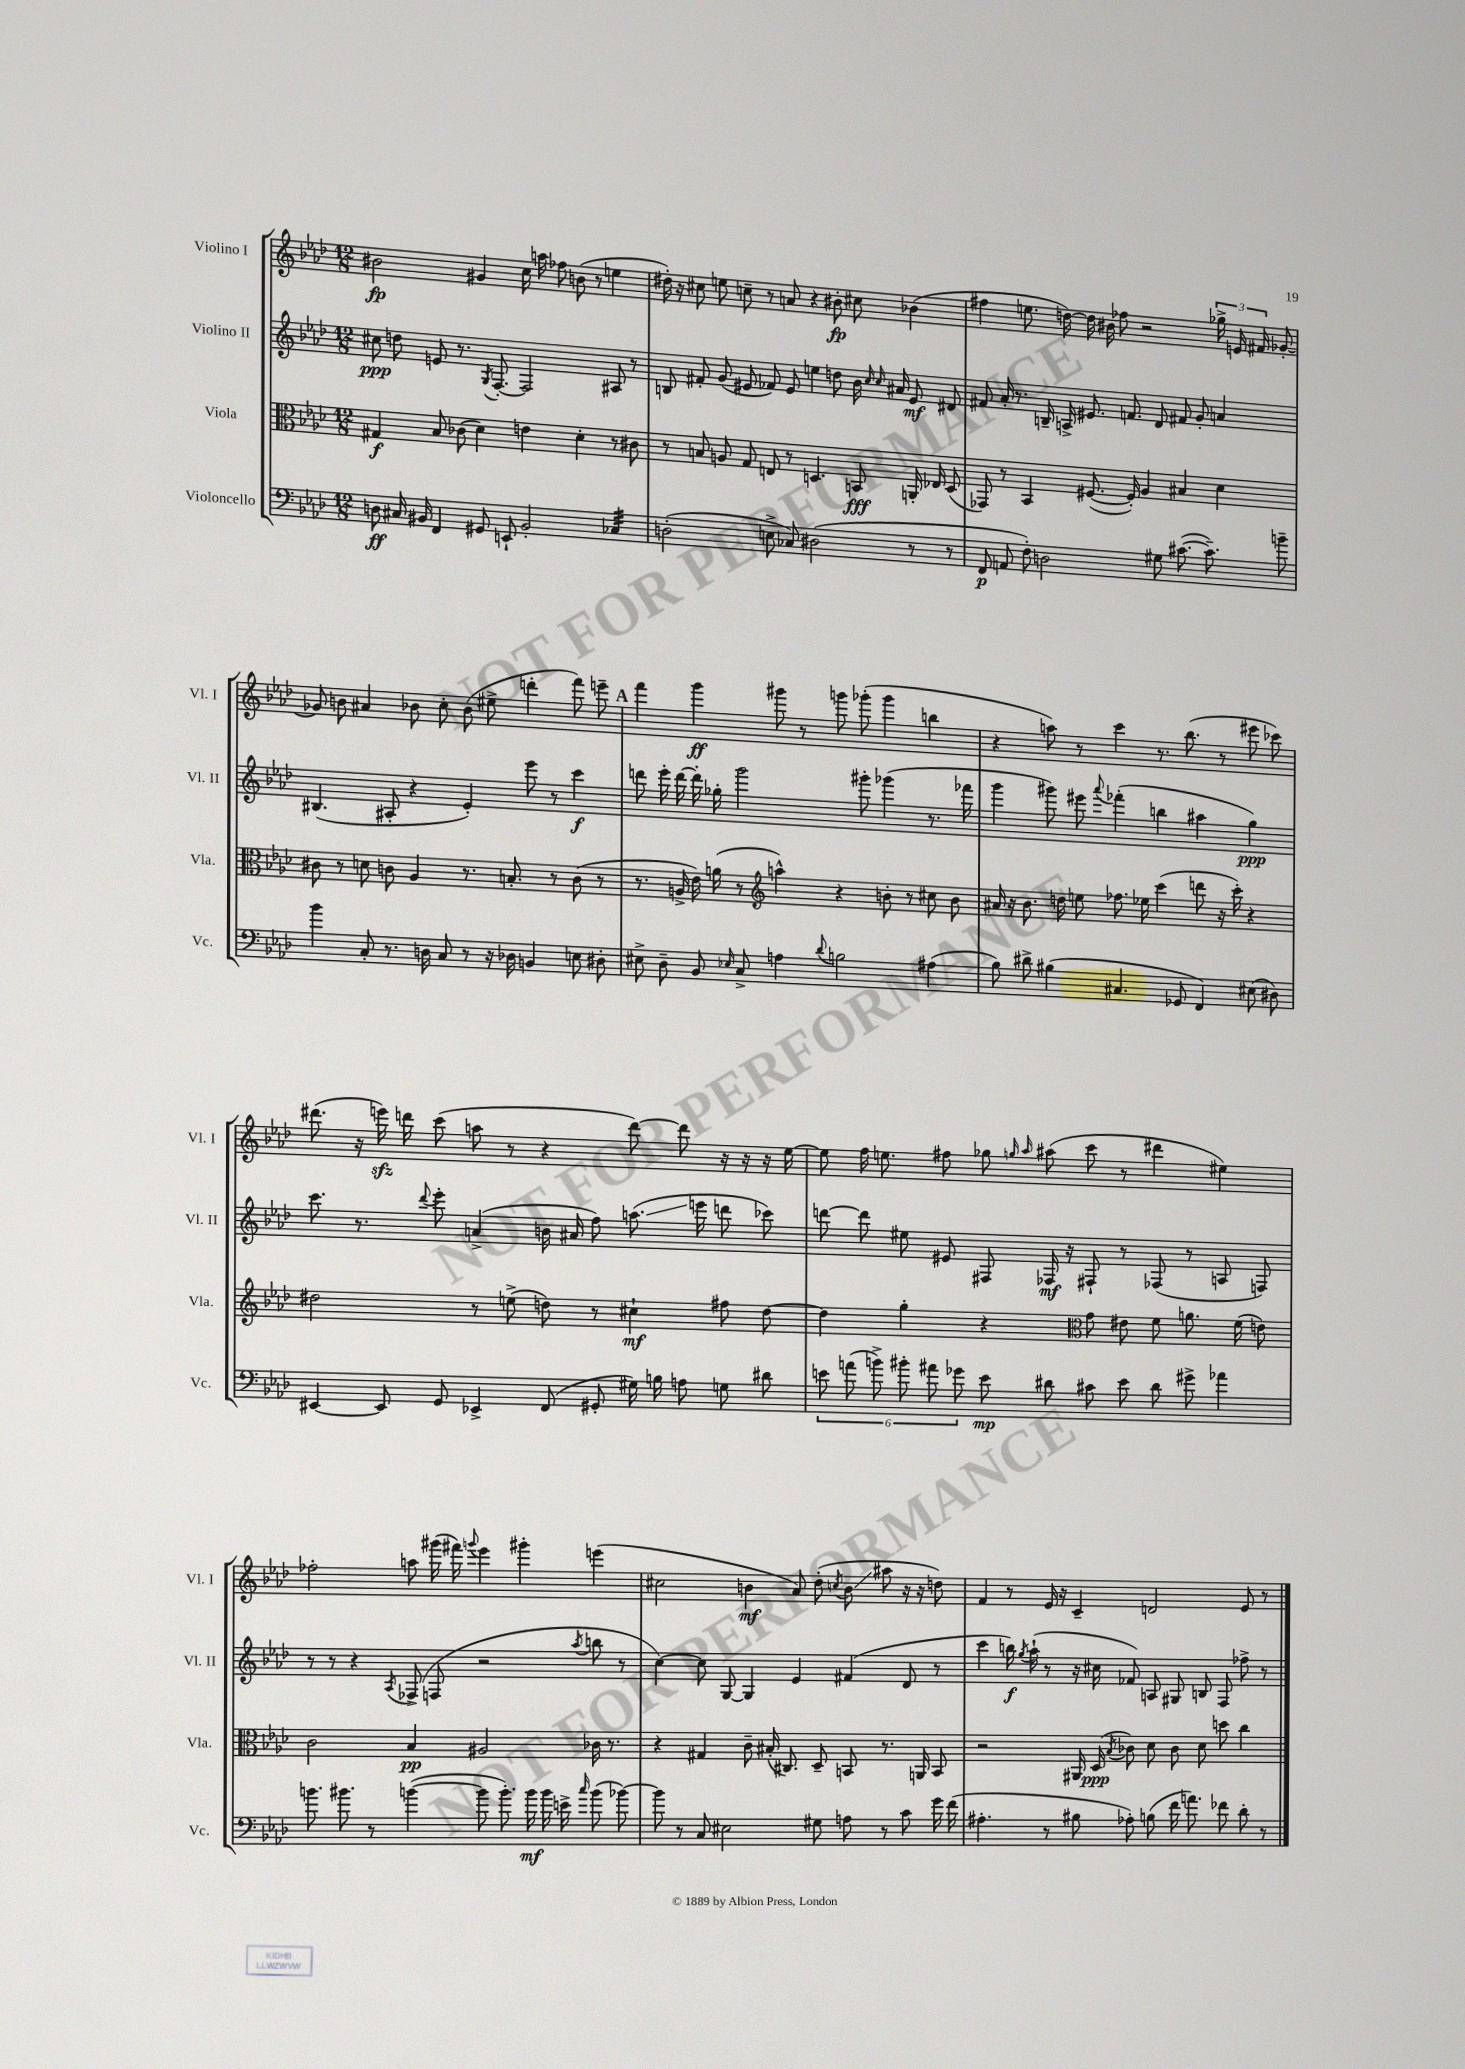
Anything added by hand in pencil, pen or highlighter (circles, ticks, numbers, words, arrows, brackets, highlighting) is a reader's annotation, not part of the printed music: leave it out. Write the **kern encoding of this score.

**kern	**kern	**kern	**kern
*staff4	*staff3	*staff2	*staff1
*clefF4	*clefC3	*clefG2	*clefG2
*k[b-e-a-d-]	*k[b-e-a-d-]	*k[b-e-a-d-]	*k[b-e-a-d-]
*M12/8	*M12/8	*M12/8	*M12/8
8D	4G#	8cc#	2b#
16C#	.	8dd	.
16BB#	.	.	.
4FF	8B-	8e	.
.	(8c-	8.r	.
8GG#	4d-)	.	4g#
.	.	8qG	.
.	.	[8.F'	.
8EE`	.	.	.
2BB#'	4e	2F]	16cc
.	.	.	16aa
.	.	.	8ff-
.	4d-'	.	(8b
.	.	.	8r
4C-	8r	8A#	4ee
.	8c#	8r	.
=	=	=	=
(2D'	8r	8B	16dd#')
.	.	.	16r
.	8B	8f#'	8cc#
.	8A	(8g	8ee
.	8G	8e#	8cc~
8E^	8E	8f-)	8r
8C-)	8r	8e#	8a
(2D#	4.D	4ee	4r
.	.	8dd	8b#'
.	8BB	16b-	8cc#
.	.	16qqcc	.
.	.	16qqcc	.
.	.	16a#	.
8r	16AA'	8e#	(4b-
.	16E-	.	.
8r	(8D	8d#	.
=	=	=	=
8FF	8GG-)	8f#	4ff#
8AA	8r	16a-'	.
.	.	8.r	.
8F')	4BB-	.	8.ee
2D	.	16B~	.
.	.	16A^	[16dd)
.	([8.F#	8.e#	16dd]
.	.	.	16b#
.	.	.	8ff-
.	16F#'])	8.f	.
.	4A-	.	2r
8G#	.	8d-	.
([8.c#	4B#	8f#	.
.	.	8g'	.
8.c#~])	.	.	.
.	4d-	4a	24gg-^
.	.	.	24e
.	.	.	24f#
8b~	.	.	[8g-'
=	=	=	=
4b-	8c#	(4.B#	8g-]
.	8r	.	8b
8C'	8d	.	4a#
8.r	8c	8A#'	.
.	4A-	4r	8b-
16D	.	.	.
8C	.	.	8cc'
8r	8.r	4e-')	(8b-
16r	.	.	8ee#^
16D-	8.B'	.	.
4BB	.	8eee-	4ddd'
.	8r	8r	.
8E	(8c	4ccc	8fff)
8D#'	8r	.	8eee~
=	=	=	=
8E#^	8.r	8ddd	4fff
8D-~	.	16eee-'	.
.	16A^	[16ddd	.
8BB-	16e-)	16ddd']	4ggg
.	(16a	16gg-'	.
16qqE-	.	.	.
8C^	8r	2ggg	.
*	*clefG2	*	*
4A	4aa^^)	.	8ggg#
.	.	.	8r
8qqd-	.	.	.
2B	4r	.	8ggg
.	.	8ggg#'	(8ggg-'
.	8b'	(4ggg-	4ggg-
.	8r	.	.
(4A#	8cc#	8.r	4bb
.	8b	.	.
.	.	16fff-	.
=	=	=	=
8B-)	16a#	4ggg	4r
.	16r	.	.
8d#^	8.b-	.	.
(4B#	.	8ggg#)	8aa)
.	16dd	.	.
.	8ee	8eee#	8r
.	.	8qqaaa-	.
4.C#	8.ff-	(4fff-'	4ccc
.	16ee-	.	.
.	(4ccc	4bb	8.r
8GG-	.	.	.
.	.	.	(8.bb-
4FF)	8ddd	4aa#	.
.	16r	.	8r
.	16ccc')	.	.
(8E#	4r	4gg)	8eee#
8D#)	.	.	8ccc-)
=	=	=	=
[4EE#	2dd#	8.ccc	(8.ddd#
.	.	8.r	16r
8EE#]	.	.	16eee)
.	.	.	16ddd
.	.	8qqddd-	.
8GG	.	8eee-'	(8ccc
4EE-^	8r	(4a^	8aa
.	(8ee^	.	8r
(8FF	8dd)	16b	4r
.	.	16a#	.
8GG#'	8r	8ff)	.
16G#)	4cc#`	(8.aa	[8ddd)
16B	.	.	.
8A	.	.	8ddd]
.	.	16eee	.
8G	8ff#	8ddd	16r
.	.	.	16r
8d#	[8dd	8ccc-)	16r
.	.	.	[16ee-
=	=	=	=
12e	4dd]	[8ddd	8ee-]
(12a	.	.	.
.	.	8ddd]	16ff
12b^)	.	.	.
.	.	.	8.ee
12b#'	4gg'	8ee#	.
12a#	.	.	.
.	.	8e#	8ff#
12g-	.	.	.
8e	4r	8F#	8gg-
.	.	.	16qqgg
.	.	.	16qqaa-
8d#	.	16F-	(8aa#
.	.	16r	.
*	*clefC3	*	*
8c#	8g	8F#`	8ccc
8e	8e#	8r	8r
8d#	8f	(8F-	4ddd#
8g#^	8.a	8r	.
4a-	.	8A	4ee#)
.	(16f	.	.
.	8e)	8F)	.
=	=	=	=
8.b	2c	8r	2ff-'
.	.	8r	.
8.b#	.	.	.
.	.	4r	.
8r	.	.	.
.	.	8qA-	.
([4b	4B-	(8F-^	8aa
.	.	8F	(16ggg#
.	.	.	16fff#)
.	.	.	8qqggg
8b]	2A#	2r	4eee-
8.b')	.	.	.
.	.	.	4ggg#'
16b	.	.	.
16b	.	.	.
16e^	.	.	.
16qqcc	.	8qaa-	.
(8b	16c-	8bb	(4eee
.	8.r	.	.
[8b-)	.	8r	.
=	=	=	=
8b-]	4r	[4cc)	2cc#
8r	.	.	.
8C	4G#	8cc]	.
2E#	.	[8G	.
.	8c~	4G]	4b
.	(16B#'	.	.
.	8.C#)	.	.
.	.	4e-	8a-)
8G#	8D-~	.	(8dd-'
.	.	.	8qcc
8A	8BB	(4f#	8b
8r	8.r	.	8aa#
8c	.	8d-	16r
.	16AA	.	16r
16g	8BB	8r	8dd)
(16f	.	.	.
=	=	=	=
4.A#'	2r	4ccc	4f
.	.	16bb)	8r
.	.	8qgg	.
.	.	(16aa-`	.
8r	.	8r	16e-
.	.	.	16r
8B#	16AA#	16r	4c~
.	(16D-	16cc#	.
.	8qB-	.	.
8A-')	8c-)	8f-)	.
(8B	8d-	8A	2d
16f	8c-	8G#	.
8.a)	.	.	.
.	8d-	8B	.
8f-	8dd	8F	.
8d-'	4cc	8ff-^	8e-
8r	.	8r	8r
==	==	==	==
*-	*-	*-	*-
